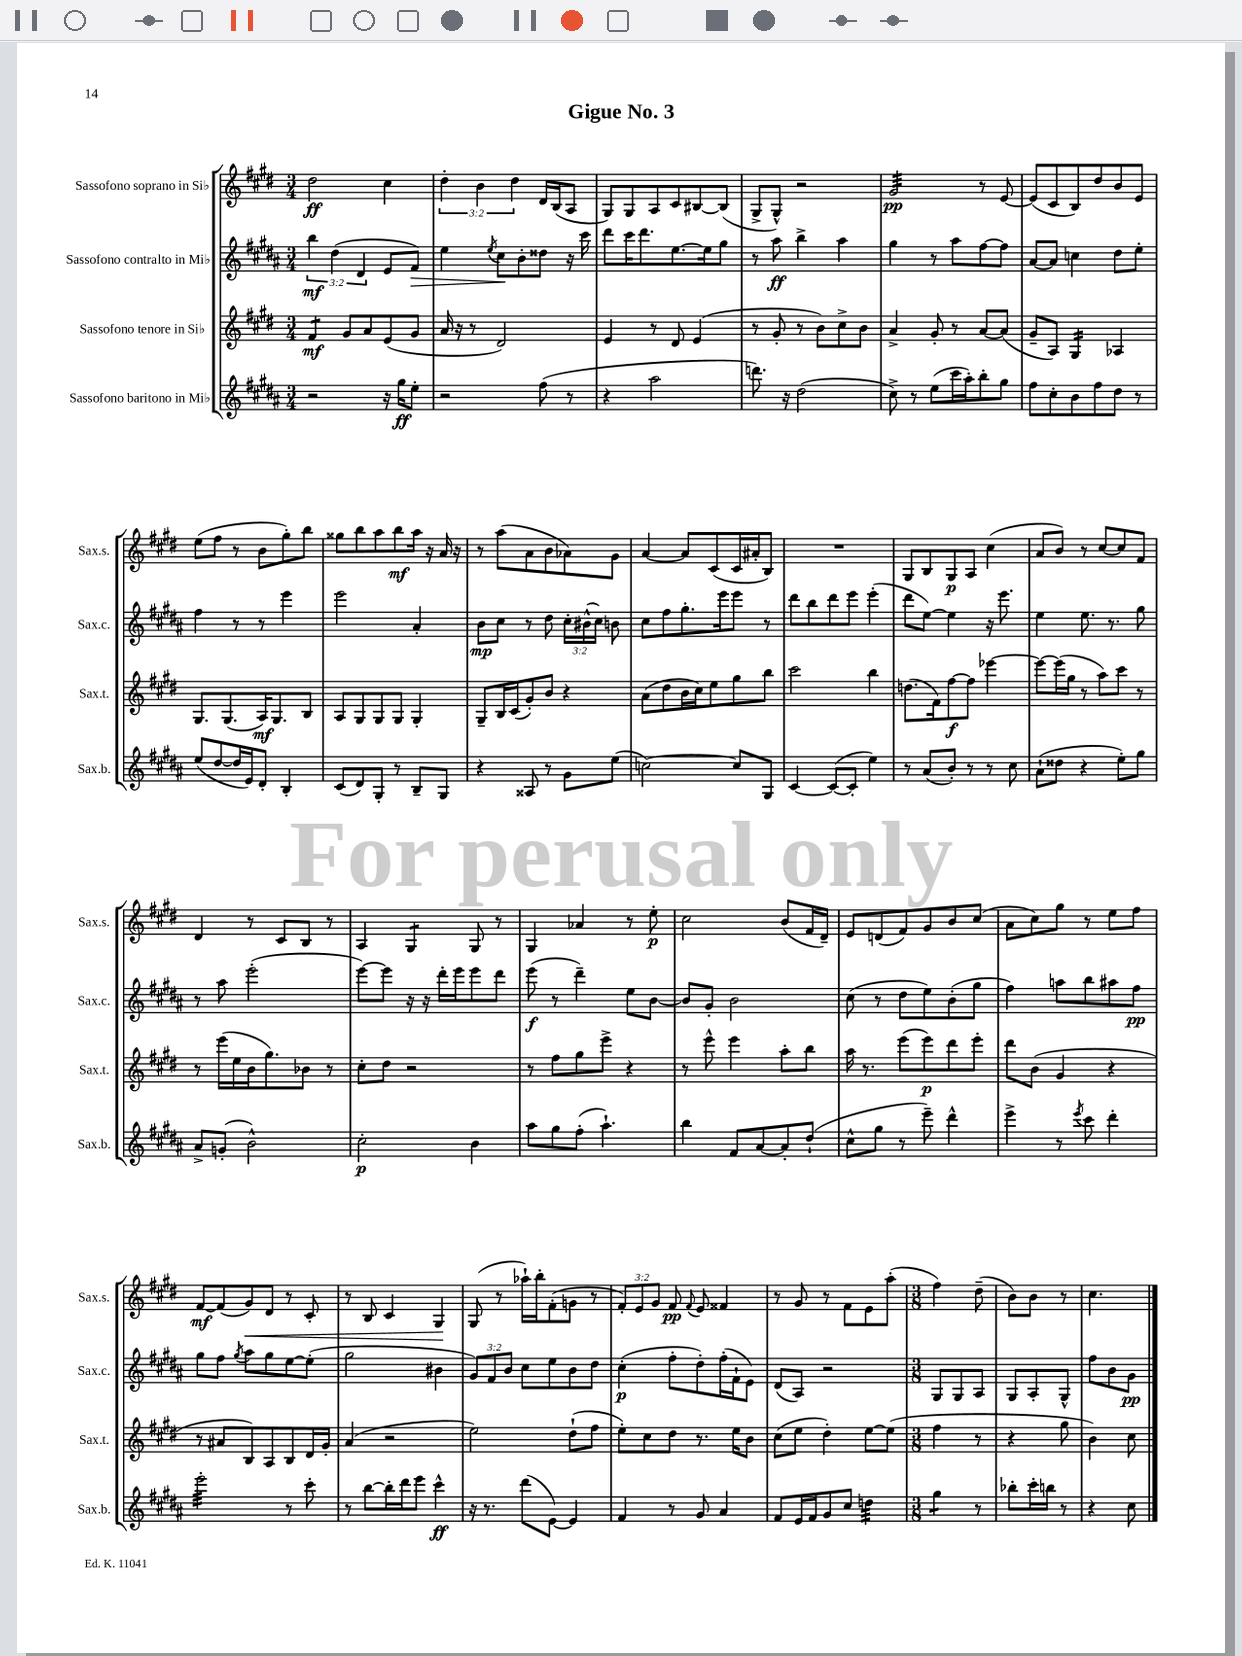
\header { title = "Gigue No. 3" }
<<
\new StaffGroup <<
\new Staff = "s0" \with { instrumentName = "Sassofono soprano in Sib" shortInstrumentName = "Sax.s." } {
    \clef treble \key e \major \numericTimeSignature \time 3/4 \override Staff.TupletNumber.text = #tuplet-number::calc-fraction-text
    \autoBeamOff dis''2\ff cis''4 |
    \tuplet 3/2 { dis''4-. b'4 dis''4 } dis'16[ b16( a8] |
    gis8[) gis8 a8 cis'8 bis8~ bis8]( |
    gis8[-> gis8]-^) r2 |
    gis'2:32\pp r8 e'8~ |
    e'8[( cis'8 b8) dis''8 b'8 e'8] |
    e''8[( fis''8] r8 b'8[ gis''8-.) b''8] |
    gisis''8[ b''8 a''8 b''8\mf a''16] r16 a'16 r16 |
    r8 a''8[( a'8 b'8 aes'8) gis'8] |
    a'4~ a'8[ cis'8( cis'16 ais'16-. b8]) |
    R2. |
    gis8[ b8 gis8\p a8] cis''4( |
    a'8[ b'8]) r8 cis''8[~ cis''8 fis'8] |
    dis'4 r8 cis'8[ b8] r8 |
    a4 gis4:8 gis8 r8 |
    gis4 aes'4 r8 e''8-.\p |
    cis''2 b'8[( fis'16 dis'16]--) |
    e'8[ d'8( fis'8) gis'8 b'8 cis''8]( |
    a'8[ cis''8) gis''8] r8 e''8[ fis''8] |
    fis'8[~\mf fis'8( gis'8\<) dis'8] r8 cis'8-. |
    r8 b8 cis'4 gis4\! |
    gis8( r8 aes''16[-!) b''16-. fis'8-.( g'8] r8 |
    \tuplet 3/2 { fis'8[-.) e'8 gis'8] } fis'8\pp \appoggiatura { fis'8 } e'8 fisis'4 |
    r8 gis'8 r8 fis'8[ e'8 a''8]-.( |
    \numericTimeSignature \time 3/8 fis''4) dis''8--( |
    b'8[) b'8] r8 |
    cis''4. \bar "|." |
}
\new Staff = "s1" \with { instrumentName = "Sassofono contralto in Mib" shortInstrumentName = "Sax.c." } {
    \clef treble \key b \major \numericTimeSignature \time 3/4 \override Staff.TupletNumber.text = #tuplet-number::calc-fraction-text
    \autoBeamOff \tuplet 3/2 { b''4\mf dis''4( dis'4 } e'8[ fis'8]\>) |
    e''4 \acciaccatura { e''8 } cis''8[\! b'8-. disis''8] r16 cis'''16 |
    dis'''8[ cis'''16 dis'''8. e''8.~ e''16 gis''8] |
    r8 ais''8\ff b''4-> ais''4 |
    gis''4 r8 ais''8[ fis''8~ fis''8] |
    ais'8[~ ais'8] c''4 dis''8[ e''8]-. |
    fis''4 r8 r8 e'''4 |
    e'''2 ais'4-. |
    b'8[\mp cis''8] r8 dis''8 \tuplet 3/2 { cis''16[-. bis'16-^( cis''16]) } b'8 |
    cis''8[ fis''8 gis''8.-. e'''16 e'''8] r8 |
    dis'''8[ b''8 dis'''8 e'''8] e'''4-.( |
    dis'''8[ e''8]~) e''4 r16 e'''8. |
    e''4 e''8. r8. gis''8 |
    r8 ais''8 e'''2-.( |
    e'''8[~) e'''8] r16 r16 dis'''16[-. e'''16 e'''8 dis'''8] |
    e'''8\f( r8 dis'''4--) e''8[ b'8]~ |
    b'8[ gis'8]-. b'2 |
    cis''8( r8 dis''8[ e''8) b'8-.( gis''8] |
    fis''4) a''8[ b''8 ais''8 fis''8]\pp |
    gis''8[ fis''8] \acciaccatura { gis''8 } ais''8[ gis''8 e''8~ e''8]-.( |
    gis''2 bis'4 |
    \tuplet 3/2 { gis'8[) fis'8 b'8] } cis''8[ e''8 b'8 dis''8] |
    cis''4-.\p( fis''8[-. dis''8-.) fis''16-.( fis'16-! e'8]) |
    dis'8[( ais8]) r2 |
    \numericTimeSignature \time 3/8 gis8[ gis8 ais8] |
    gis8[ ais8-. gis8]-^ |
    fis''8[ b'8 gis'8]\pp \bar "|." |
}
\new Staff = "s2" \with { instrumentName = "Sassofono tenore in Sib" shortInstrumentName = "Sax.t." } {
    \clef treble \key e \major \numericTimeSignature \time 3/4
    \autoBeamOff fis'4:8\mf gis'8[ a'8 e'8( gis'8] |
    a'16 r16 r8 dis'2) |
    e'4 r8 dis'8 e'4( |
    r8 gis'8-. r8 b'8[) cis''8-> b'8] |
    a'4-> gis'8-. r8 a'8[~ a'8]( |
    gis'8[-- a8]) gis4:16 aes4 |
    gis8.[ gis8.( a16\mf) gis8. b8] |
    a8[ gis8 gis8 gis8] gis4-. |
    gis8[-- b16 cis'16( gis'8-.) b'8] r4 |
    a'8[( dis''8 b'16 cis''16) e''8 gis''8 b''8] |
    cis'''2 b''4 |
    d''8.[( fis'16) fis''8~\f fis''8] ees'''4~ |
    ees'''8[~ ees'''16( gis''16] r8 a''8[) cis'''8] r8 |
    r8 e'''16[( e''16 b'16 gis''8.) bes'8] r8 |
    cis''8[-. dis''8] r2 |
    r8 fis''8[ gis''8 e'''8]-> r4 |
    r8 e'''8-^ e'''4 a''8[-. b''8] |
    a''16 r8. e'''8[( e'''8\p) dis'''8 e'''8]-. |
    dis'''8[ b'8]( gis'4 r4 |
    r8 ais'8[ b8) a8 b8 dis'16 gis'16]-. |
    a'4( r2 |
    e''2) dis''8[-!( fis''8] |
    e''8[-.) cis''8 dis''8] r8. e''16[ b'8] |
    cis''8[( e''8] dis''4-.) e''8[~ e''8]( |
    \numericTimeSignature \time 3/8 fis''4 r8 |
    r4 gis''8 |
    b'4) cis''8 \bar "|." |
}
\new Staff = "s3" \with { instrumentName = "Sassofono baritono in Mib" shortInstrumentName = "Sax.b." } {
    \clef treble \key b \major \numericTimeSignature \time 3/4
    \autoBeamOff r2 r16 gis''16[\ff e''8]-. |
    r2 fis''8( r8 |
    r4 ais''2 |
    d'''8.) r16 dis''2( |
    cis''8->) r8 e''8[( cis'''16 ais''16-.) b''8-. gis''8] |
    fis''8[ cis''8-. b'8 fis''8 dis''8] r8 |
    e''8[( dis''8~ dis''16 e'16) dis'8]-. b4-. |
    cis'8[( dis'8) gis8]-. r8 b8[-- gis8] |
    r4 aisis8 r8 gis'8[ e''8]( |
    c''2~) c''8[ gis8] |
    cis'4~ cis'8[~( cis'8]-. e''4) |
    r8 ais'8[( b'8]-.) r8 r8 cis''8 |
    ais'8[-!( disis''8] r4 e''8[-.) gis''8] |
    ais'8[-> g'8]-.( b'2-^) |
    cis''2-.\p b'4 |
    ais''8[ gis''8 fis''8]-.( ais''4.-!) |
    b''4 fis'8[ ais'8~ ais'8-. dis''8]-!( |
    cis''8[-^ gis''8] r8 e'''8--) dis'''4-^ |
    e'''4-> r8 \acciaccatura { e'''8 } cis'''8 dis'''4-. |
    e'''2:32-. r8 cis'''8-. |
    r8 b''8[~ b''16-. dis'''16 e'''8] cis'''4-^\ff |
    r16 r8. dis'''8[( e'8]~) e'4 |
    fis'4 r8 gis'8 ais'4 |
    fis'8[ e'16 fis'16 gis'8 cis''8] d''4:32 |
    \numericTimeSignature \time 3/8 gis''4:8 r8 |
    bes''8[-. cis'''16-. b''16] r8 |
    r4 cis''8 \bar "|." |
}
>>
>>
\layout { \context { \Score \remove "Bar_number_engraver" } }
